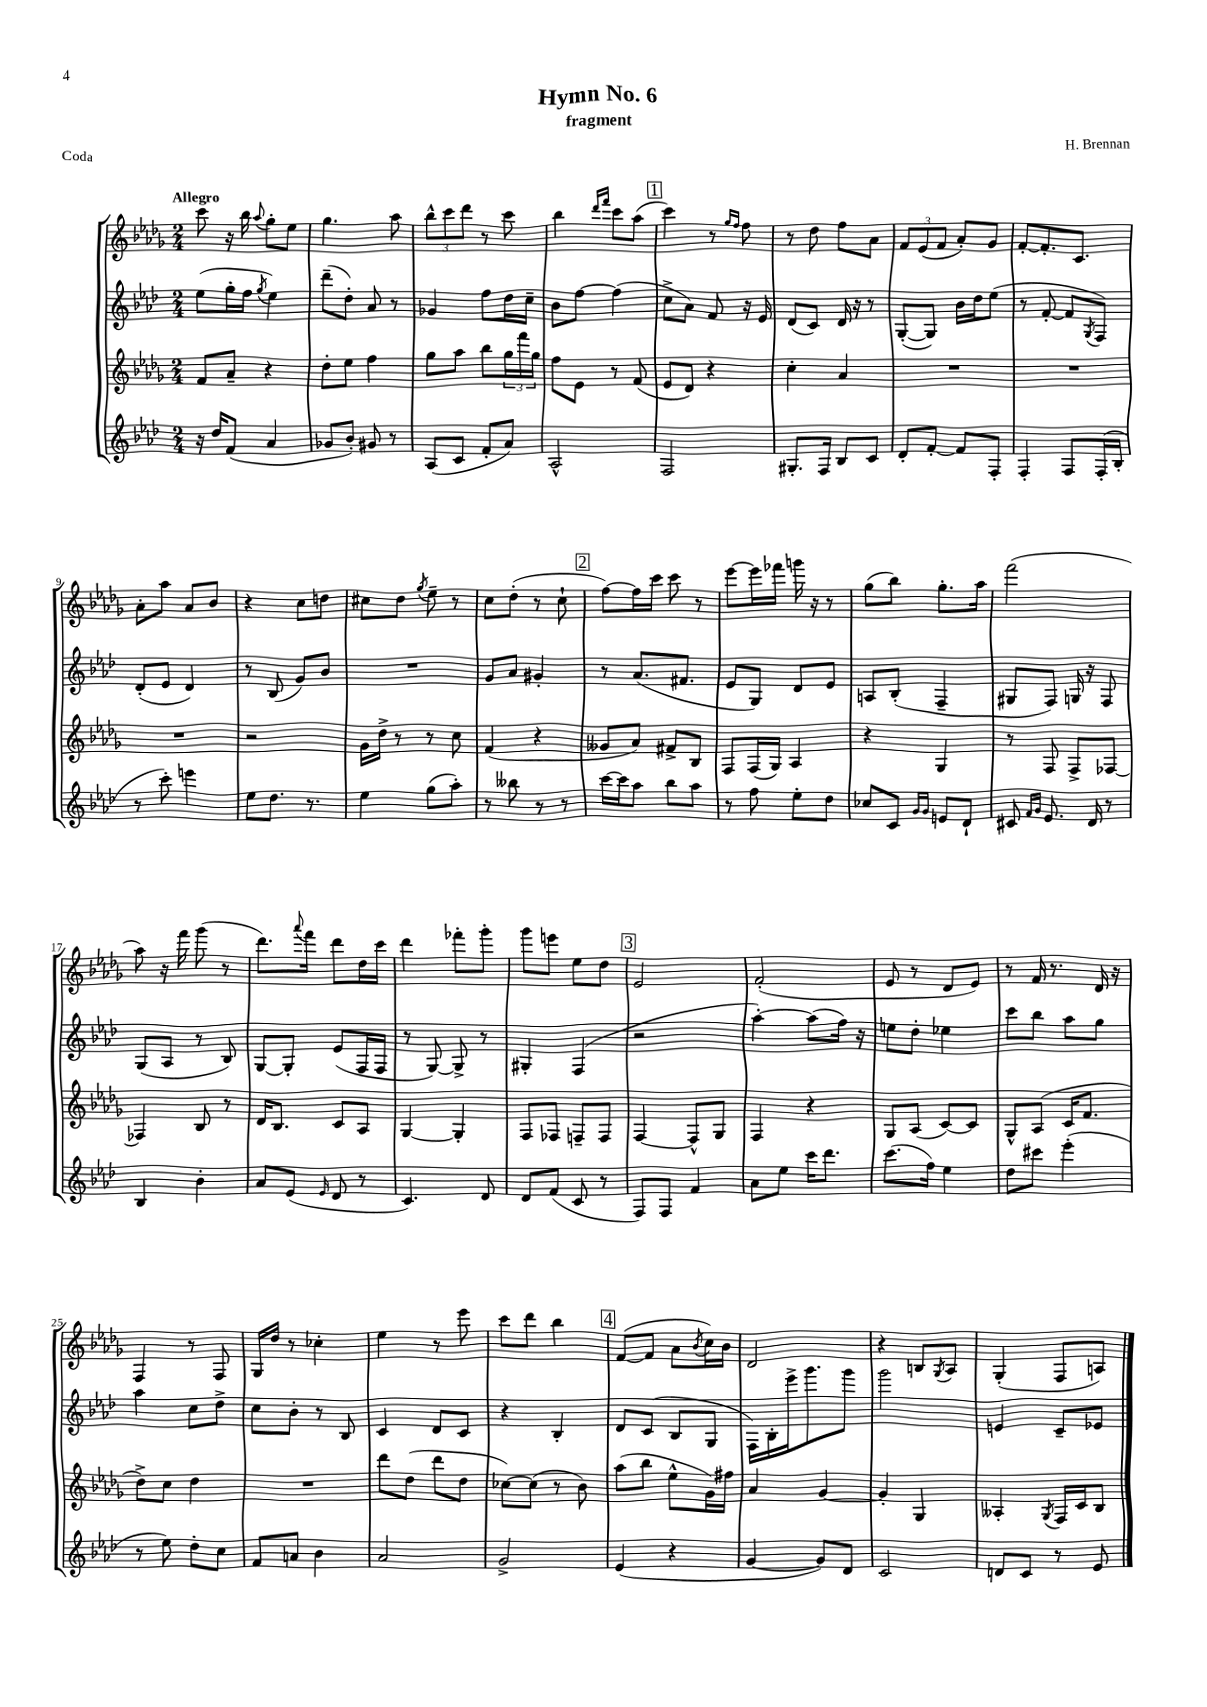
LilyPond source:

\header { title = "Hymn No. 6" composer = "H. Brennan" subtitle = "fragment" piece = "Coda" }
<<
\new StaffGroup <<
\new Staff = "s0" {
    \clef treble \key des \major \numericTimeSignature \time 2/4 \tempo "Allegro"
    c'''8 r16 bes''16 \appoggiatura { aes''8 } ges''8-. ees''8 |
    ges''4. aes''8 |
    \tuplet 3/2 { bes''8-^ c'''8 des'''8 } r8 c'''8 |
    bes''4 \grace { des'''16 f'''16 } c'''8 aes''8( |
    \mark \markup { \box "1" } c'''4) r8 \grace { ges''16 f''16 } f''8 |
    r8 des''8 f''8 aes'8 |
    \tuplet 3/2 { f'8 ees'8( f'8 } aes'8-.) ges'8 |
    f'8~-. f'8.-. c'8. |
    aes'8-. aes''8 aes'8 bes'8 |
    r4 c''8 d''8 |
    cis''8 des''8 \acciaccatura { ges''8 } ees''8-- r8 |
    c''8 des''8-.( r8 c''8-! |
    \mark \markup { \box "2" } f''8~) f''16 c'''16 c'''8 r8 |
    ees'''8~ ees'''16 fes'''16 g'''16 r16 r8 |
    ges''8( bes''8) ges''8.-. aes''16 |
    f'''2( |
    aes''8) r16 f'''16 ges'''8( r8 |
    des'''8.) \appoggiatura { aes'''8 } f'''16 des'''8 des''16 c'''16 |
    des'''4 fes'''8-. ges'''8-. |
    ges'''8 e'''8 ees''8 des''8 |
    \mark \markup { \box "3" } ees'2 |
    f'2-.( |
    ees'8 r8 des'8 ees'8) |
    r8 f'16 r8. des'16 r16 |
    f4 r8 f8 |
    ges16 des''16 r8 ces''4-. |
    ees''4 r8 ees'''8 |
    c'''8 des'''8 bes''4 |
    \mark \markup { \box "4" } f'8~( f'8 aes'8 \acciaccatura { bes'8 } c''16) bes'16 |
    des'2 |
    r4 b8 \acciaccatura { ges8 } aes8 |
    ges4-.( f8 a8) \bar "|." |
}
\new Staff = "s1" {
    \clef treble \key aes \major \numericTimeSignature \time 2/4
    ees''8( g''16-. f''16 \acciaccatura { g''8 } ees''4) |
    des'''8--( des''8-.) aes'8 r8 |
    ges'4 f''8 des''16 c''16-- |
    bes'8 f''8~ f''4( |
    \mark \markup { \box "1" } c''8-> aes'8) f'8 r16 ees'16 |
    des'8( c'8) des'16 r16 r8 |
    g8~-.( g8) bes'16 des''16 ees''8( |
    r8 f'8~-. f'8 \acciaccatura { g8 } f8) |
    des'8-.( ees'8 des'4) |
    r8 bes8( g'8) bes'8 |
    R2 |
    g'8 aes'8 gis'4-. |
    \mark \markup { \box "2" } r8 aes'8.( fis'8. |
    ees'8 g8) des'8 ees'8 |
    a8 bes8-.( f4-- |
    gis8 f8) g16 r16 f8 |
    g8( aes8 r8 bes8) |
    g8~ g8-. ees'8( f16 f16 |
    r8 g8~) g8-> r8 |
    gis4-. f4( |
    \mark \markup { \box "3" } r2 |
    aes''4~-.) aes''8( f''16) r16 |
    e''8 des''8-. ees''4 |
    c'''8 bes''8 aes''8 g''8 |
    aes''4 c''8 des''8-> |
    c''8 bes'8-. r8 bes8 |
    c'4 des'8 c'8 |
    r4 bes4-. |
    \mark \markup { \box "4" } des'8 c'8( bes8 g8 |
    f16) bes16-. ees'''16-> g'''8. g'''8 |
    g'''2 |
    e'4 c'8-- ees'8 \bar "|." |
}
\new Staff = "s2" {
    \clef treble \key des \major \numericTimeSignature \time 2/4
    f'8 aes'8-- r4 |
    des''8-. ees''8 f''4 |
    ges''8 aes''8 bes''8 \tuplet 3/2 { ges''16 f'''16 ges''16 } |
    f''8 ees'8 r8 f'8( |
    \mark \markup { \box "1" } ees'8 des'8) r4 |
    c''4-. aes'4 |
    R2 |
    R2 |
    R2 |
    r2 |
    ges'16 des''16-> r8 r8 c''8 |
    f'4( r4 |
    \mark \markup { \box "2" } geses'8 aes'8) fis'8-> bes8 |
    f8 f16( ges16) aes4 |
    r4 ges4 |
    r8 f8 f8-> fes8~ |
    fes4 bes8 r8 |
    des'16 bes8. c'8 aes8 |
    ges4~ ges4-. |
    f8 fes8 f8-- f8 |
    \mark \markup { \box "3" } f4~ f8-^ ges8 |
    f4 r4 |
    ges8 aes8( c'8~) c'8 |
    ges8-^ aes8( c'16 f'8. |
    des''8->) c''8 des''4 |
    R2 |
    des'''8 des''8( des'''8 des''8 |
    ces''8~) ces''8( r8 bes'8) |
    \mark \markup { \box "4" } aes''8( bes''8 ees''8-^ ges'16) fis''16 |
    aes'4 ges'4~ |
    ges'4-. ges4 |
    aeses4-. \acciaccatura { ges8 } f16 c'16 bes8 \bar "|." |
}
\new Staff = "s3" {
    \clef treble \key aes \major \numericTimeSignature \time 2/4
    r16 des''16 f'8( aes'4 |
    ges'8 bes'8-.) gis'8 r8 |
    aes8( c'8 f'8-. aes'8) |
    aes2-^ |
    \mark \markup { \box "1" } f2 |
    gis8.-. f16 bes8 c'8 |
    des'8-. f'8~-. f'8 f8-. |
    f4-. f8 f16-.( bes16-. |
    r8 c'''8-.) e'''4 |
    ees''8 des''8. r8. |
    ees''4 g''8( aes''8-.) |
    r8 beses''8 r8 r8 |
    \mark \markup { \box "2" } c'''16~ c'''16 aes''8 bes''8 aes''8 |
    r8 f''8 ees''8-. des''8 |
    ces''8 c'8 \grace { g'16 g'16 } e'8 des'8-! |
    cis'8 \grace { f'16 g'16 } ees'8. des'16 r8 |
    bes4 bes'4-. |
    aes'8 ees'8( \grace { ees'16 } des'8 r8 |
    c'4.) des'8 |
    des'8 f'8( c'8 r8 |
    \mark \markup { \box "3" } f8) f8 f'4 |
    aes'8 ees''8 c'''16 des'''8. |
    c'''8.( f''16) ees''4 |
    des''8 cis'''8 ees'''4-.( |
    r8 ees''8) des''8-. c''8 |
    f'8 a'8 bes'4 |
    aes'2 |
    g'2-> |
    \mark \markup { \box "4" } ees'4( r4 |
    g'4~ g'8) des'8 |
    c'2 |
    d'8 c'8 r8 ees'8 \bar "|." |
}
>>
>>
